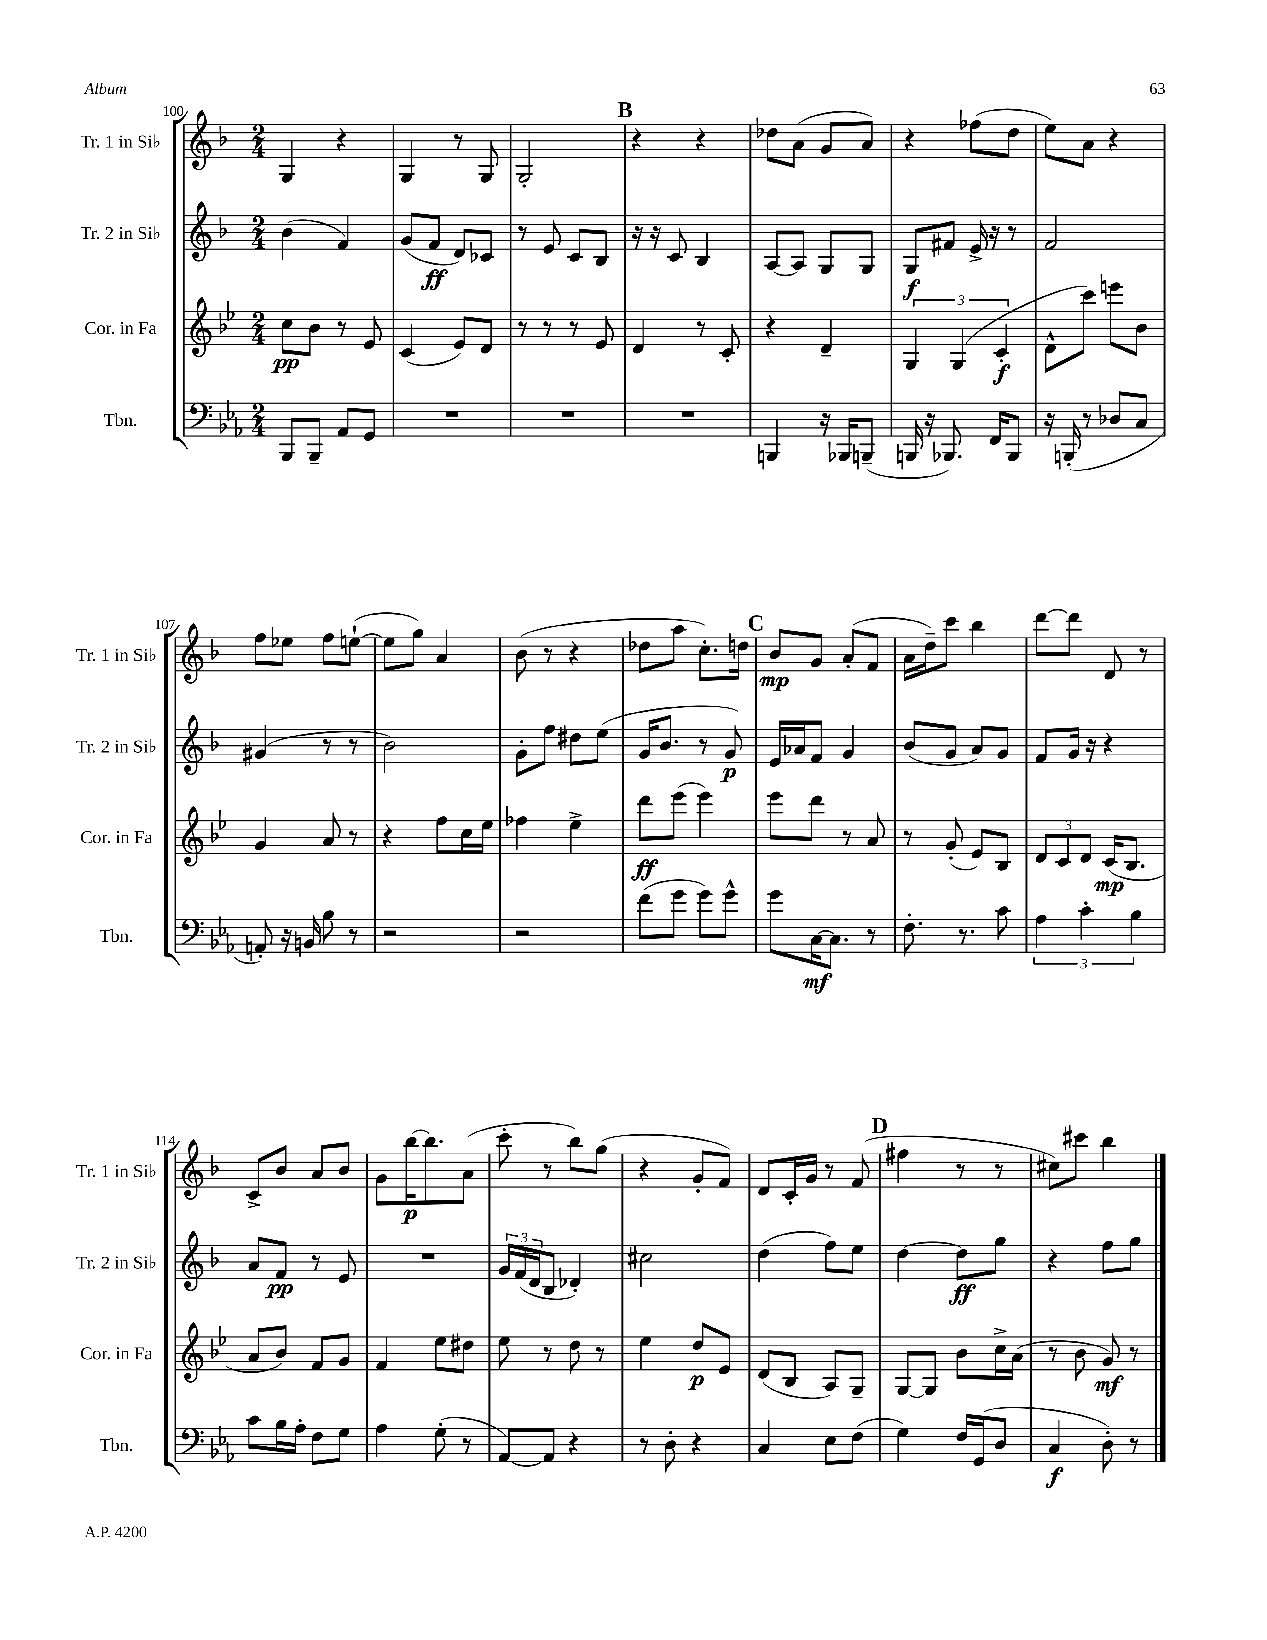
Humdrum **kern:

**kern	**dynam	**kern	**dynam	**kern	**dynam	**kern	**dynam
*part4	*part4	*part3	*part3	*part2	*part2	*part1	*part1
*staff4	*staff4	*staff3	*staff3	*staff2	*staff2	*staff1	*staff1
*I"Tbn.	*	*I"Cor. in Fa	*	*I"Tr. 2 in Si♭	*	*I"Tr. 1 in Si♭	*
*I'Tbn.	*	*I'Cor. in Fa	*	*I'Tr. 2 in Si♭	*	*I'Tr. 1 in Si♭	*
*clefF4	*	*clefG2	*	*clefG2	*	*clefG2	*
*k[b-e-a-]	*	*k[b-e-]	*	*k[b-]	*	*k[b-]	*
*M2/4	*	*M2/4	*	*M2/4	*	*M2/4	*
=100	=100	=100	=100	=100	=100	=100	=100
8BBB-/L	.	8cc\L	pp	(4b-\	.	4G/	.
8BBB-~/J	.	8b-\J	.	.	.	.	.
8AA-/L	.	8r	.	4f/)	.	4r	.
8GG/J	.	8e-/	.	.	.	.	.
=101	=101	=101	=101	=101	=101	=101	=101
2r	.	(4c/	.	(8g/L	.	4G/	.
.	.	.	.	8f/J	ff	.	.
.	.	8e-/L)	.	8d/L)	.	8r	.
.	.	8d/J	.	8c-X/J	.	8G/	.
=102	=102	=102	=102	=102	=102	=102	=102
2r	.	8r	.	8r	.	2G'/	.
.	.	8r	.	8e/	.	.	.
.	.	8r	.	8c/L	.	.	.
.	.	8e-/	.	8B-/J	.	.	.
!!LO:REH:place=s1:t=B
=103	=103	=103	=103	=103	=103	=103	=103
2r	.	4d/	.	16r	.	4r	.
.	.	.	.	16r	.	.	.
.	.	.	.	8c/	.	.	.
.	.	8r	.	4B-/	.	4r	.
.	.	8c'/	.	.	.	.	.
=104	=104	=104	=104	=104	=104	=104	=104
4BBBn/	.	4r	.	[8A/L	.	8dd-X\L	.
.	.	.	.	8A/J]	.	(8a\J	.
16r	.	4d~/	.	8G/L	.	8g/L	.
16BBB-X/KL	.	.	.	.	.	.	.
(8BBBn~/J	.	.	.	8G/J	.	8a/J)	.
=105	=105	=105	=105	=105	=105	=105	=105
16BBBn/	.	6G/	.	8G/L	f	4r	.
16r	.	.	.	.	.	.	.
8.BBB-X/)	.	.	.	8f#X/J	.	.	.
.	.	(6G/	.	.	.	.	.
.	.	.	.	16e^/	.	(8ff-X\L	.
16FF/KL	.	.	.	16r	.	.	.
.	.	6c'/	f	.	.	.	.
8BBB-/J	.	.	.	8r	.	8dd\J	.
=106	=106	=106	=106	=106	=106	=106	=106
16r	.	8d^^\L	.	2f/	.	8ee\L)	.
(16BBBn'/	.	.	.	.	.	.	.
8r	.	8ccc\J)	.	.	.	8a\J	.
8D-X/L	.	8eeen\L	.	.	.	4r	.
8C/J	.	8b-\J	.	.	.	.	.
!!LO:LB:g=z
=107	=107	=107	=107	=107	=107	=107	=107
8AAn'/)	.	4g/	.	(4g#X/	.	8ff\L	.
16r	.	.	.	.	.	8ee-X\J	.
16BBn/	.	.	.	.	.	.	.
8B-\	.	8a/	.	8r	.	8ff\L	.
8r	.	8r	.	8r	.	([8een`\J	.
=108	=108	=108	=108	=108	=108	=108	=108
2r	.	4r	.	2b-\)	.	8ee\L]	.
.	.	.	.	.	.	8gg\J)	.
.	.	8ff\L	.	.	.	4a/	.
.	.	16cc\L	.	.	.	.	.
.	.	16ee-\JJ	.	.	.	.	.
=109	=109	=109	=109	=109	=109	=109	=109
2r	.	4ff-X\	.	8g'\L	.	(8b-\	.
.	.	.	.	8ff\J	.	8r	.
.	.	4ee-^\	.	8dd#X\L	.	4r	.
.	.	.	.	(8ee\J	.	.	.
=110	=110	=110	=110	=110	=110	=110	=110
(8f\L	.	8ddd\L	ff	16g/KL	.	8dd-X\L	.
.	.	.	.	8.b-/J	.	.	.
8g\J	.	(8eee-\J	.	.	.	8aa\J	.
8g\L)	.	4eee-\)	.	8r	.	8.cc'\L)	.
8g^^\J	.	.	.	8g/)	p	.	.
.	.	.	.	.	.	16ddn\Jk	.
!!LO:REH:place=s1:t=C
=111	=111	=111	=111	=111	=111	=111	=111
8g\L	.	8eee-\L	.	16e/LL	.	8b-/L	mp
.	.	.	.	16a-X/J	.	.	.
[16C\K	mf	8ddd\J	.	8f/J	.	8g/J	.
8.C\J]	.	.	.	.	.	.	.
.	.	8r	.	4g/	.	(8a'/L	.
8r	.	8a/	.	.	.	8f/J	.
=112	=112	=112	=112	=112	=112	=112	=112
8.F'\	.	8r	.	(8b-/L	.	16a\LL	.
.	.	.	.	.	.	16dd~\J)	.
.	.	(8g'/	.	8g/J	.	8ccc\J	.
8.r	.	.	.	.	.	.	.
.	.	8e-/L)	.	8a/L)	.	4bb-\	.
8c\	.	8B-/J	.	8g/J	.	.	.
=113	=113	=113	=113	=113	=113	=113	=113
6A-\	.	12d/L	.	8f/L	.	[8ddd\L	.
.	.	12c/	.	.	.	.	.
.	.	.	.	16g/Jk	.	8ddd\J]	.
6c'\	.	12d/J	.	.	.	.	.
.	.	.	.	16r	.	.	.
.	.	(16c/KL	mp	4r	.	8d/	.
.	.	8.B-/J	.	.	.	.	.
6B-\	.	.	.	.	.	.	.
.	.	.	.	.	.	8r	.
!!LO:LB:g=z
=114	=114	=114	=114	=114	=114	=114	=114
8c\L	.	8a/L	.	8a/L	.	8c^/L	.
16B-\L	.	8b-/J)	.	8f/J	pp	8b-/J	.
16A-'\JJ	.	.	.	.	.	.	.
8F\L	.	8f/L	.	8r	.	8a/L	.
8G\J	.	8g/J	.	8e/	.	8b-/J	.
=115	=115	=115	=115	=115	=115	=115	=115
4A-\	.	4f/	.	2r	.	8g\L	.
.	.	.	.	.	.	[16bb-\K	p
.	.	.	.	.	.	8.bb-\]	.
(8G'\	.	8ee-\L	.	.	.	.	.
8r	.	8dd#X\J	.	.	.	(8a\J	.
=116	=116	=116	=116	=116	=116	=116	=116
[8AA-/L)	.	8ee-\	.	24g/LL	.	8ccc'\	.
.	.	.	.	(24f/	.	.	.
.	.	.	.	24d/J	.	.	.
8AA-/J]	.	8r	.	8B-/J	.	8r	.
4r	.	8dd\	.	4d-X'/)	.	8bb-\L)	.
.	.	8r	.	.	.	(8gg\J	.
=117	=117	=117	=117	=117	=117	=117	=117
8r	.	4ee-\	.	2cc#X\	.	4r	.
8D'\	.	.	.	.	.	.	.
4r	.	8dd/L	p	.	.	8g'/L	.
.	.	8e-/J	.	.	.	8f/J)	.
=118	=118	=118	=118	=118	=118	=118	=118
4C/	.	(8d/L	.	(4dd\	.	8d/L	.
.	.	8B-/J	.	.	.	16c'/L	.
.	.	.	.	.	.	16g/JJ	.
8E-\L	.	8A/L)	.	8ff\L)	.	8r	.
(8F\J	.	8G~/J	.	8ee\J	.	(8f/	.
!!LO:REH:place=s1:t=D
=119	=119	=119	=119	=119	=119	=119	=119
4G\)	.	[8G/L	.	[4dd\	.	4ff#X\	.
.	.	8G/J]	.	.	.	.	.
16F/LL	.	8b-\L	.	8dd\L]	ff	8r	.
(16GG/J	.	.	.	.	.	.	.
8D/J	.	16cc^\L	.	8gg\J	.	8r	.
.	.	(16a\JJ	.	.	.	.	.
=120	=120	=120	=120	=120	=120	=120	=120
4C/	f	8r	.	4r	.	8cc#X\L)	.
.	.	8b-\	.	.	.	8ccc#X\J	.
8D'\)	.	8g/)	mf	8ff\L	.	4bb-\	.
8r	.	8r	.	8gg\J	.	.	.
==	==	==	==	==	==	==	==
*-	*-	*-	*-	*-	*-	*-	*-
